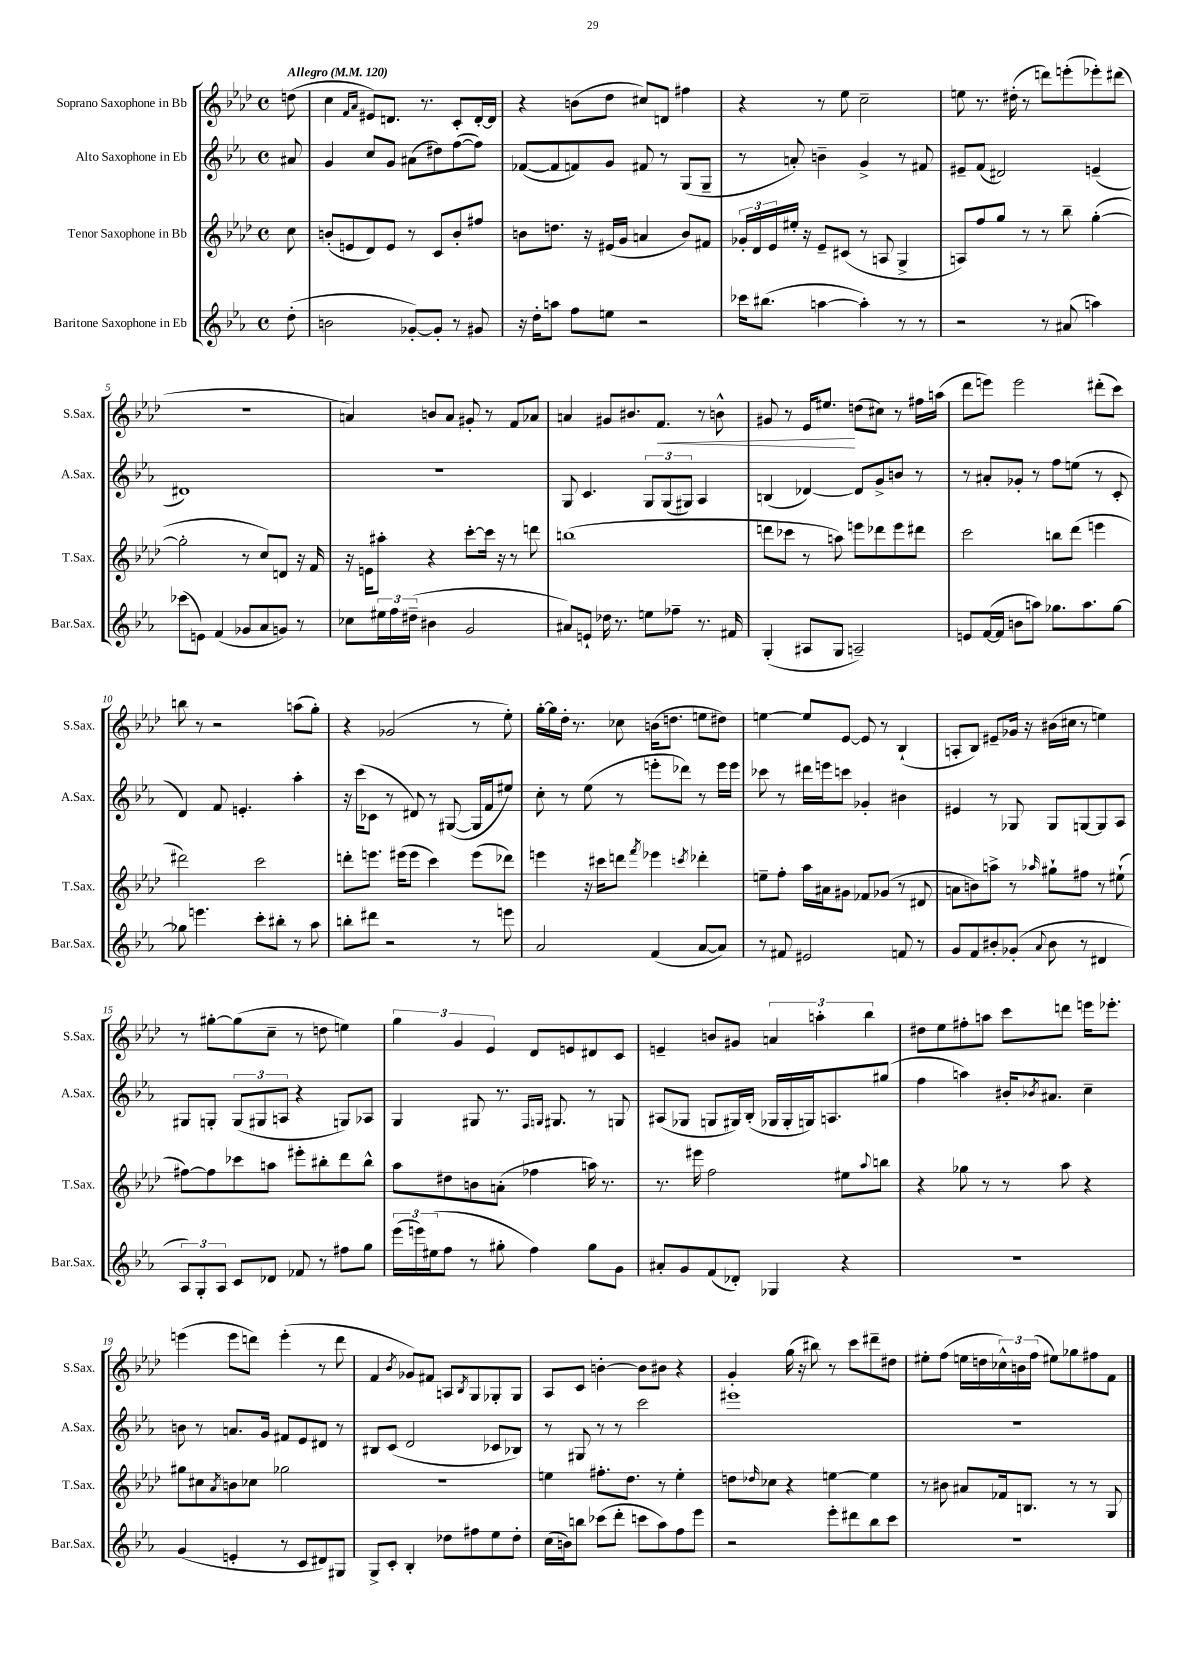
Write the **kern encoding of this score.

**kern	**kern	**kern	**kern	**dynam
*part4	*part3	*part2	*part1	*part1
*staff4	*staff3	*staff2	*staff1	*staff1
*I"Baritone Saxophone in Eb	*I"Tenor Saxophone in Bb	*I"Alto Saxophone in Eb	*I"Soprano Saxophone in Bb	*
*I'Bar.Sax.	*I'T.Sax.	*I'A.Sax.	*I'S.Sax.	*
*clefG2	*clefG2	*clefG2	*clefG2	*
*k[b-e-a-]	*k[b-e-a-d-]	*k[b-e-a-]	*k[b-e-a-d-]	*
*M4/4	*M4/4	*M4/4	*M4/4	*
*met(c)	*met(c)	*met(c)	*met(c)	*
*MM120	*MM120	*MM120	*MM120	*
=	=	=	=	=
!	!	!	!LO:TX:a:B:t=Allegro	!
(8dd'\	8cc\	8a#X/	(8ddn\	.
=1	=1	=1	=1	=1
2bn\	(8bn'/L	4g/	4cc\	.
.	8en/	.	.	.
.	.	.	16qqf/LL	.
.	.	.	16qqa-/JJ	.
.	8d-/)	8cc/L	8e#X/L)	.
.	8e/J	8g/J	8.dn/J	.
[8g-X'/L)	8r	(8a#X\L	.	.
.	.	.	8.r	.
8g-'/J]	8c/L	8dd#X\)	.	.
8r	8b'/	([8ff\	8c'/L	.
8g#X/	8ff#X/J	8ff\J])	[16d'/L	.
.	.	.	16d/JJ]	.
=2	=2	=2	=2	=2
16r	8bn\L	([8f-X/L	4r	.
16dd'\KL	.	.	.	.
8aan\J	8.ddn\J	8f-/]	.	.
8ff\L	.	8fn/)	(8bn\L	.
.	16r	.	.	.
8een\J	(16e#X/LL	8g/J	8dd-\J	.
.	16g/JJ	.	.	.
2r	4an/	8f#X/	8cc#X/L)	.
.	.	8r	8dn/J	.
.	8b/L)	(8G/L	4ff#X\	.
.	8f#X/J	8G~/J	.	.
=3	=3	=3	=3	=3
16ccc-X\KL	24g-X'/LL	8r	4r	.
.	24d-/	.	.	.
(8.bb#X\J	.	.	.	.
.	24e-/	.	.	.
.	16ee#X'/JJ	8an'/)	.	.
.	16r	.	.	.
[4aan\	8e-~/L	4bn~\	8r	.
.	(8c#X/J	.	8ee-\	.
4aa'\])	8r	4g^/	2cc~\	.
.	8An/	.	.	.
8r	4G^/	8r	.	.
8r	.	8f#X/	.	.
=4	=4	=4	=4	=4
2r	8An/L)	8e#X~/L	8een\	.
.	8ff/	(8f/J	8.r	.
.	8gg/J	2d#X/)	.	.
.	.	.	(16dd#X'\	.
.	8r	.	8r	.
8r	8r	.	8dddn\L)	.
(8a#X/	8bb-~\	.	(8eeen'\	.
4aan\)	([4gg'\	(4en~/	8eee-X'\)	.
.	.	.	(8ddd#X\J	.
!!LO:LB:g=z
=5	=5	=5	=5	=5
(8ccc-X\L	2gg'\]	1d#X)	1r	.
8en\J)	.	.	.	.
(4f/	.	.	.	.
8g-X/L	8r	.	.	.
8a-/	8cc/L)	.	.	.
8gn/J)	8dn/J	.	.	.
8r	16r	.	.	.
.	16f/	.	.	.
=6	=6	=6	=6	=6
8cc-X\L	16r	1r	4an/)	.
.	16en\KL	.	.	.
24ee#X\L	8aa#X'\J	.	.	.
24ff\	.	.	.	.
(24dd#X~\JJ	.	.	.	.
4b#X\	4r	.	8bn/L	.
.	.	.	8a/J	.
2g/	[8ccc'\L	.	8g#X'/	.
.	16ccc\Jk]	.	8r	.
.	16r	.	.	.
.	8r	.	8f/L	.
.	8dddn\	.	8a-X/J	.
=7	=7	=7	=7	=7
8a#X/L)	(1bbn	8G/	4an/	.
8en`/J	.	4.c/	.	.
16dd-X\	.	.	8g#X/L	.
8.r	.	.	.	.
.	.	.	8.b#X/	.
8een\L	.	12G/L	.	.
!	!	!	!	!LO:HP:b
.	.	.	8.f/J	<
.	.	(12G/	.	.
8ff-X~\J	.	.	.	.
.	.	12G#X/J)	.	.
8.r	.	4A-/	8r	.
.	.	.	8bn^^\	.
16f#X/	.	.	.	.
=8	=8	=8	=8	=8
(4G'/	8dddn\L	(4Bn/	8g#X/	.
.	8ccc-X\J	.	8r	.
8A#X/L	8r	[4d-X/)	16e-/KL	.
.	.	.	8.ee#X/J	.
8G/J	8aan\)	.	.	.
2An~/)	8eeen\L	8d-/L]	(8ddn\L	[
.	8ddd-X\	8g^/	8cc#X\J)	.
.	8eee\	8bn/J	8r	.
.	8ddd#X\J	8r	16ff#X\LL	.
.	.	.	(16aan\JJ	.
=9	=9	=9	=9	=9
8en/L	2ccc\	8r	8ddd-\L	.
([16f/L	.	8a#X'/L	8eeen\J)	.
16f/JJ]	.	.	.	.
8bn\L	.	8g-X'/J	2eee\	.
8aan\J)	.	8r	.	.
8.gg-X\L	8bbn\L	8ff\L	.	.
.	(8ddd-\J	(8een\J	.	.
8.aa\	.	.	.	.
.	4eeen\	8r	(8ddd#X'\L	.
[8gg-\J	.	8c'/	8ccc\J)	.
!!LO:LB:g=z
=10	=10	=10	=10	=10
8gg-X\]	2ddd#X\)	4d/)	8bbn\	.
4.eeen\	.	.	8r	.
.	.	8f/	2r	.
.	.	4.en'/	.	.
8ccc'\L	2ccc\	.	.	.
8bb#X'\J	.	.	.	.
8r	.	4aa-'\	(8aan\L	.
8aa-\	.	.	8gg'\J)	.
=11	=11	=11	=11	=11
8bbn'\L	8dddn'\L	16r	4r	.
.	.	(16ccc\KL	.	.
8ddd#X\J	8.eeen\J	8c-X\J	.	.
2r	.	8r	(2g-X/	.
.	(16eee#X\KL	.	.	.
.	8eee#\J	8d#X/)	.	.
.	4ccc\)	8r	.	.
.	.	([8G#X/	.	.
8r	(8eee#\L	16G#/LL]	8r	.
.	.	16f/J	.	.
8eeen\	8ddd-X\J)	8ee#X/J)	8ee-'\)	.
=12	=12	=12	=12	=12
2a-/	4eeen\	8cc'\	[16gg'\LL	.
.	.	.	16gg\]	.
.	.	8r	16dd-'\JJ	.
.	.	.	8.r	.
.	16r	(8ee-\	.	.
.	16ccc#X\KL	.	.	.
.	8dddn\J	8r	8cc-X\	.
.	8qfff/	.	.	.
(4f/	4eee-X\	8eeen'\L	(16bn\KL	.
.	.	.	8.ddn\J	.
.	.	8ddd-X\J)	.	.
.	8qcccn/	.	.	.
[8a-/L	4ddd-X'\	8r	8een\L	.
8a-/J])	.	16eee\LL	8dd#X\J)	.
.	.	16eee\JJ	.	.
=13	=13	=13	=13	=13
8r	8een~\L	8ccc-X\	[4een\	.
8f#X/	8ff'\J	8r	.	.
2e#X/	16aa-\LL	16ddd#X\LL	8ee/L]	.
.	16a#X\J	16eeen\J	.	.
.	8g#X\J	8cccn\J	[8e-/J	.
.	8f-X/L	4g-X'/	8e-/]	.
.	(8g-X/J	.	8r	.
8fn/	8r	4b#X\	(4B-`/	.
8r	8d#X/	.	.	.
=14	=14	=14	=14	=14
8g/L	8an\L	4e#X/	8An'/L	.
8f/	8bn\)	.	8B-/J)	.
8b#X'/	8aan^\J	8r	8e#X~/L	.
(8g-X'/J	8r	8G-X/	16g-X/Jk	.
.	.	.	16r	.
8qqa-/	16qqaa-X/	.	.	.
8b#\	8gg#X`\L	8G-/L	(16b#X\LL	.
.	.	.	16cc#X\JJ	.
8r	8ff#X\J	[8Gn/	8r	.
4d#X/	8r	8G/]	4een\)	.
.	(8ee#X`\	8A-/J	.	.
!!LO:LB:g=z
=15	=15	=15	=15	=15
12A-/L)	[8ff#X\L)	8G#X/L	8r	.
12G'/	.	.	.	.
.	8ff#\]	8Gn'/J	[8gg#X'\L	.
12A-/J	.	.	.	.
8c/L	8ccc-X\	(12G/L	(8gg#\]	.
.	.	12G#X/	.	.
8d-X/J	8aan\J	.	8cc~\J	.
.	.	12An/J	.	.
8f-X/	8eee#X'\L	4r	8r	.
8r	8bb#X'\	.	8ddn\	.
8ff#X\L	8ddd-\	8Gn/L)	4een\)	.
8gg\J	8bb#^^\J	8A-X/J	.	.
=16	=16	=16	=16	=16
(24eee-\LL	8aa-\L	4G/	6gg\	.
24eeen\)	.	.	.	.
(24ee#X\J	.	.	.	.
8ff\J	8dd#X\	.	.	.
.	.	.	6g/	.
8r	8bn\	8G#X/	.	.
.	.	.	6e-/	.
8gg#X'\	(8an'\J	8.r	.	.
4ff\)	4ff-X\	.	8d-/L	.
.	.	16qqF/LL	.	.
.	.	16qqGn/JJ	.	.
.	.	8.G#X/	.	.
.	.	.	8en/	.
8gg#\L	16aan\)	8r	8d#X/	.
.	8.r	.	.	.
8g\J	.	8Gn/	8c/J	.
=17	=17	=17	=17	=17
8a#X'/L	8.r	(8A#X/L	4en~/	.
8g/	.	8G-X/J	.	.
.	16eee#X\	.	.	.
(8f/	2ff\	8Gn/L	8bn/L	.
8d-X'/J)	.	16G#X/L)	8g#X/J	.
.	.	(16B-'/JJ	.	.
4G-X/	.	16G-X/LL	6an/	.
.	.	16G-'/	.	.
.	.	16Gn/J)	.	.
.	.	.	6aan'\	.
.	.	8.An/	.	.
4r	8ee#X\L	.	.	.
.	.	.	6bb-\	.
.	8qqaa-/	.	.	.
.	8bbn\J	(8gg#X/J	.	.
=18	=18	=18	=18	=18
1r	4r	4ff\	8dd#X\L	.
.	.	.	8ee-\	.
.	8gg-X\	4aan\)	8ff#X'\	.
.	8r	.	8aan\J	.
.	8r	16b#X'/KL	8ccc\L	.
.	.	8qb-X/	.	.
.	.	8.a#X/J	.	.
.	8aa-\	.	8dddn\J	.
.	4r	4cc~\	16eeen\KL	.
.	.	.	8.eee-X'\J	.
!!LO:LB:g=z
=19	=19	=19	=19	=19
(4g/	8gg#X\L	8bn\	(4eeen\	.
.	8cc#X\	8r	.	.
.	8qa-/	.	.	.
4en'/	8bn\	8.an/L	8eee\L	.
.	8cc-X\J	.	8dddn\J)	.
.	.	16g/Jk	.	.
8r	2gg-X\	8f#X/L	(4eee'\	.
8c/L	.	8e-/	.	.
8d#X/)	.	8d#X/J	8r	.
8G#X/J	.	8r	8ddd\	.
=20	=20	=20	=20	=20
8G^/L	1r	8B#X/L	4f/	.
8c'/J	.	(8c/J	.	.
.	.	.	8qb-/	.
4B-'/	.	2d/	8g-X/L)	.
.	.	.	8f#X/J	.
8dd-X\L	.	.	8An/L	.
.	.	.	8qB-/	.
8ff#X\	.	.	8G/	.
8ee-\	.	8c-X/L	8G-X'/	.
8dd-'\J	.	8B-X/J)	8G-/J	.
=21	=21	=21	=21	=21
(16cc\LL	4een\	8r	8A-/L	.
16bn\J)	.	.	.	.
8bbn\J	.	8G#X/	8c/J	.
(8ccc-X\L	8.ff#X'\L	8r	[4bn'\	.
8ddd'\J	.	8r	.	.
.	8.dd-\J	.	.	.
8cccn\L	.	2ccc\	8b\L]	.
8aa-\)	8r	.	8b#X\J	.
8ff\	4ee'\	.	4r	.
8eee-\J	.	.	.	.
=22	=22	=22	=22	=22
2r	8ddn\L	1eee#X	4g'/	.
.	16qqdd-X/	.	.	.
.	8cc-X\J	.	.	.
.	4r	.	(16gg\	.
.	.	.	16r	.
.	.	.	8bb#X\)	.
8eee-'\L	[4een\	.	8r	.
8ddd#X\	.	.	8ccc\L	.
8bb-\	4ee\]	.	8ddd#X~\	.
8ccc\J	.	.	8dd#X\J	.
=23	=23	=23	=23	=23
1r	8r	1r	8ee#X'\L	.
.	8b#X\	.	(8ff\J	.
.	8a#X/L	.	16een\LL	.
.	.	.	16ddn\	.
.	16f-X/k	.	24cc-X^^\)	.
.	.	.	24bn\	.
.	8.Bn/J	.	.	.
.	.	.	(24ff\JJ	.
.	.	.	8ee#X\L)	.
.	8r	.	8gg-X\	.
.	8r	.	8ff#X\	.
.	8G/	.	8f\J	.
==	==	==	==	==
*-	*-	*-	*-	*-
